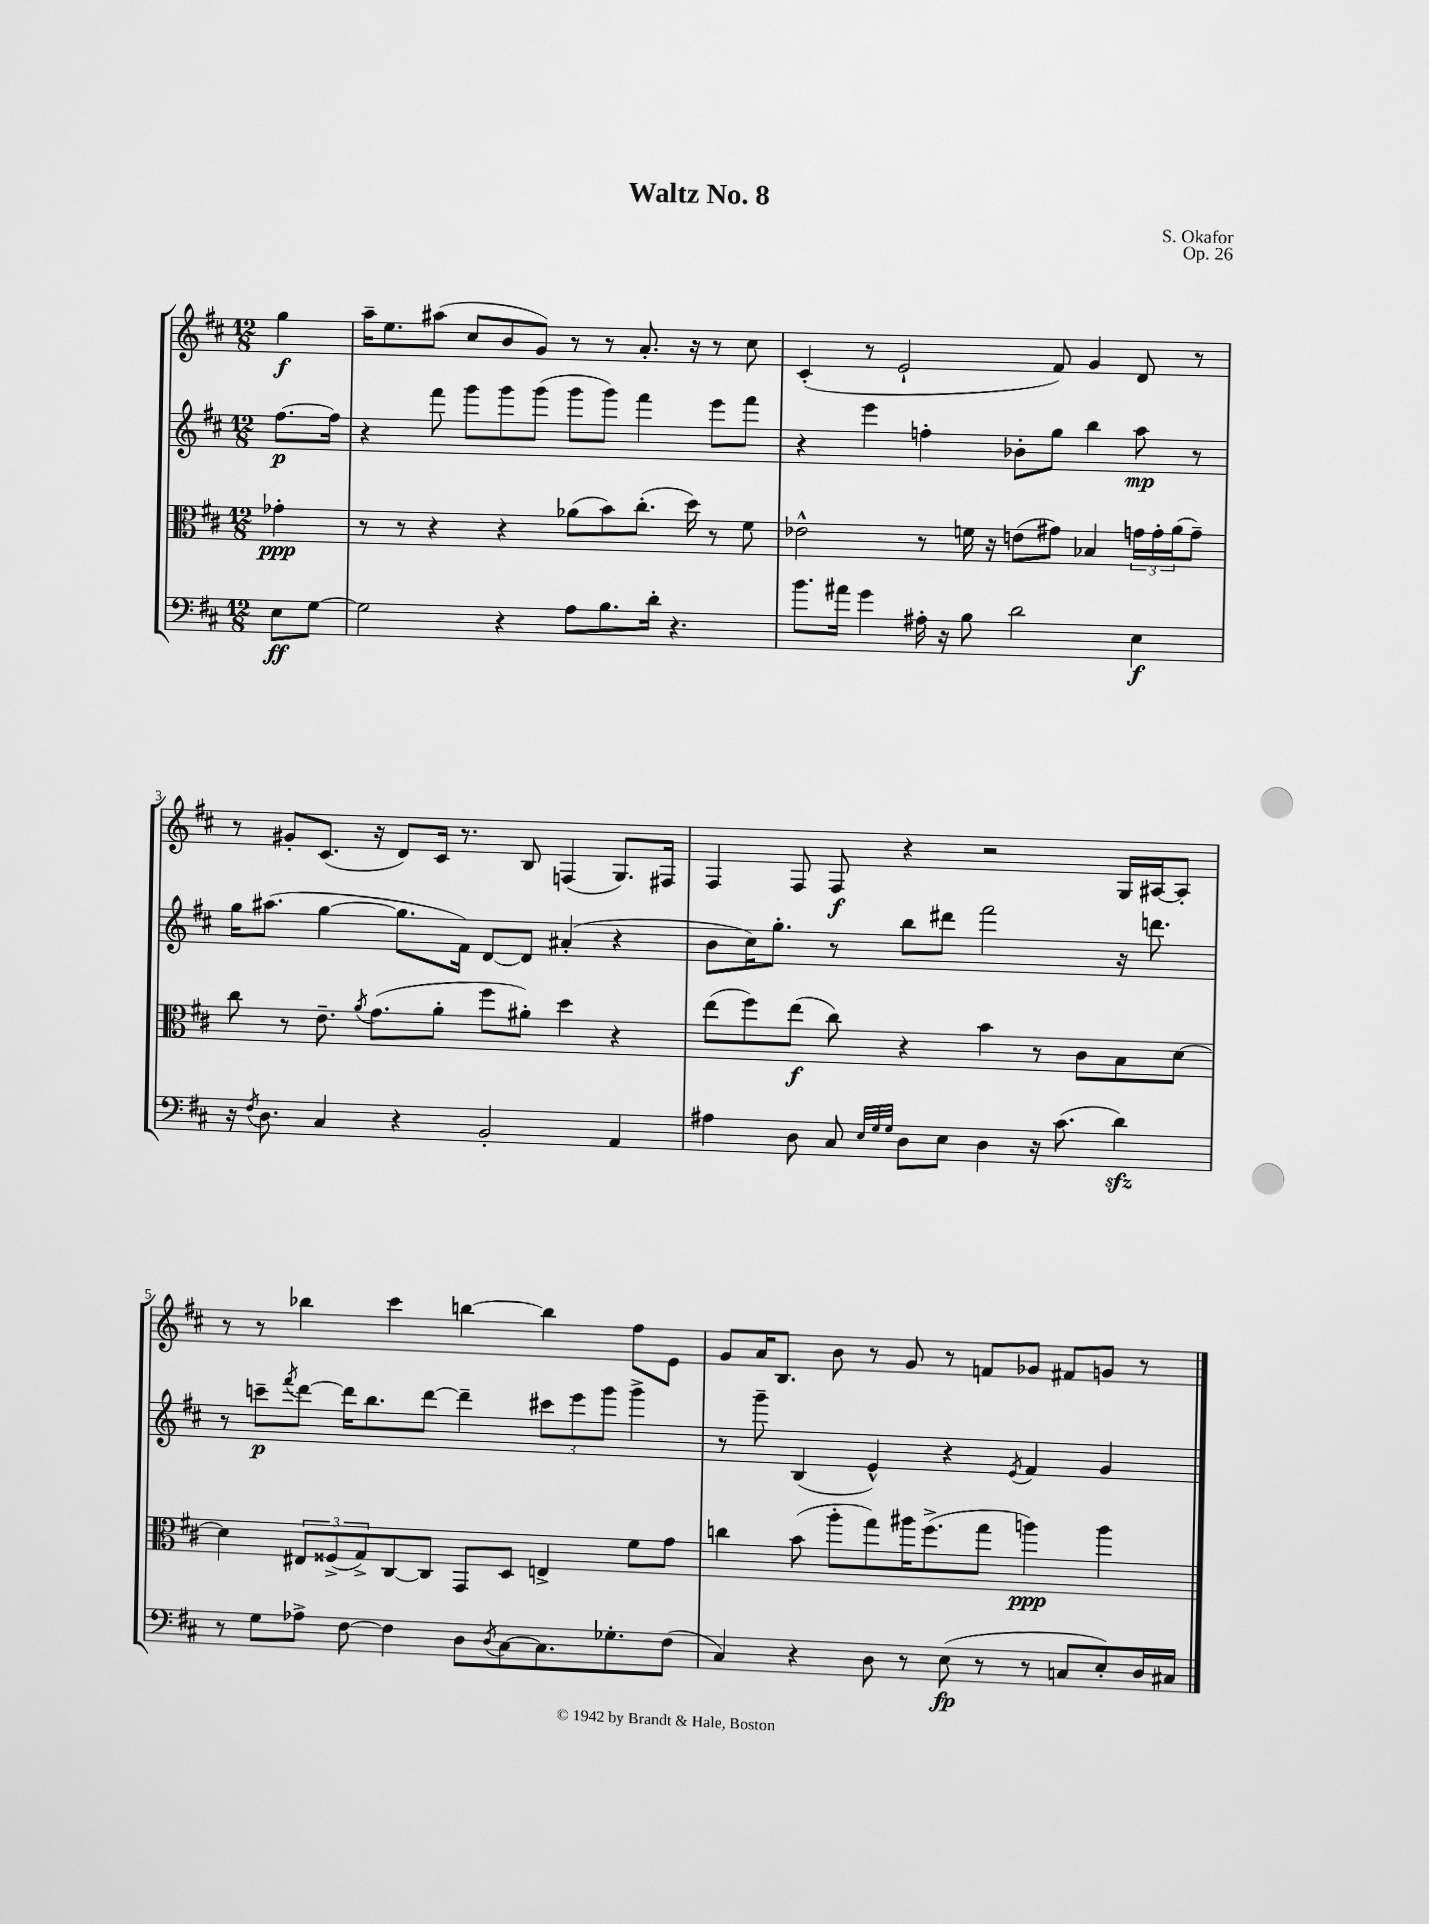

**kern	**dynam	**kern	**dynam	**kern	**dynam	**kern	**dynam
*part4	*part4	*part3	*part3	*part2	*part2	*part1	*part1
*staff4	*staff4	*staff3	*staff3	*staff2	*staff2	*staff1	*staff1
*clefF4	*	*clefC3	*	*clefG2	*	*clefG2	*
*k[f#c#]	*	*k[f#c#]	*	*k[f#c#]	*	*k[f#c#]	*
*M12/8	*	*M12/8	*	*M12/8	*	*M12/8	*
=	=	=	=	=	=	=	=
8E\L	ff	4g-X'\	ppp	[8.ff#\L	p	4gg\	f
[8G\J	.	.	.	.	.	.	.
.	.	.	.	16ff#\Jk]	.	.	.
=1	=1	=1	=1	=1	=1	=1	=1
2G\]	.	8r	.	4r	.	16aa~\KL	.
.	.	.	.	.	.	8.ee\	.
.	.	8r	.	.	.	.	.
.	.	4r	.	8fff#\	.	(8aa#X\J	.
.	.	.	.	8ggg\L	.	8cc#/L	.
4r	.	4r	.	8ggg\	.	8b/	.
.	.	.	.	(8ggg\J	.	8g/J)	.
8A\L	.	(8a-X\L	.	8ggg\L	.	8r	.
8.B\	.	8b\)	.	8ggg\J)	.	8r	.
.	.	(8.cc#'\J	.	4fff#\	.	8.a'/	.
16d'\Jk	.	.	.	.	.	.	.
4.r	.	.	.	.	.	.	.
.	.	16dd\)	.	.	.	16r	.
.	.	8r	.	8eee\L	.	8r	.
.	.	8f#\	.	8fff#\J	.	8cc#\	.
=2	=2	=2	=2	=2	=2	=2	=2
8.b\L	.	2e-X^^\	.	4r	.	(4c#'/	.
16a#X\Jk	.	.	.	.	.	.	.
4g\	.	.	.	4eee\	.	8r	.
.	.	.	.	.	.	2e`/	.
16A#X'\	.	8r	.	4ffn'\	.	.	.
16r	.	.	.	.	.	.	.
8B\	.	16fn\	.	.	.	.	.
.	.	16r	.	.	.	.	.
2d\	.	(8en\L	.	8b-X'\L	.	.	.
.	.	8g#X\J)	.	8gg\J	.	8f#/)	.
.	.	4B-X/	.	4bb\	.	4g/	.
4E\	f	24gn\LL	.	8aa\	mp	8d/	.
.	.	24g'\	.	.	.	.	.
.	.	(24a\J	.	.	.	.	.
.	.	8g~\J)	.	8r	.	8r	.
!!LO:LB:g=z
=3	=3	=3	=3	=3	=3	=3	=3
16r	.	8cc#\	.	16gg\KL	.	8r	.
8qF#/	.	.	.	.	.	.	.
8.D\	.	.	.	(8.aa#X\J	.	.	.
.	.	8r	.	.	.	8g#X'/L	.
4C#/	.	8.e~\	.	[4gg\	.	(8.c#/J	.
.	.	8qa/	.	.	.	.	.
.	.	(8.g\L	.	.	.	16r	.
4r	.	.	.	8.gg\L]	.	8d/L)	.
.	.	8a'\J	.	.	.	16c#/Jk	.
.	.	.	.	16f#\Jk)	.	8.r	.
2BB'/	.	8ff#\L	.	[8d/L	.	.	.
.	.	8a#X'\J)	.	8d/J]	.	8B/	.
.	.	4dd\	.	(4a#X'/	.	(4Fn/	.
4AA/	.	4r	.	4r	.	8.G/L)	.
.	.	.	.	.	.	16F#X/Jk	.
=4	=4	=4	=4	=4	=4	=4	=4
4A#X\	.	(8ee\L	.	8b\L	.	4F#/	.
.	.	8ff#\)	.	16cc#\K)	.	.	.
.	.	.	.	8.gg'\J	.	.	.
8D\	.	(8ee\J	f	.	.	8F#/	.
8C#/	.	8cc#\)	.	8r	.	8F#/	f
32qqE/LLL	.	.	.	.	.	.	.
32qqG/	.	.	.	.	.	.	.
32qqG/JJJ	.	.	.	.	.	.	.
8D\L	.	4r	.	8bb\L	.	4r	.
8E\J	.	.	.	8ddd#X\J	.	.	.
4D\	.	4b\	.	2fff#\	.	2r	.
16r	.	8r	.	.	.	.	.
(8.c#\	.	.	.	.	.	.	.
.	.	8c#\L	.	.	.	.	.
4dzz\)	.	8B\	.	16r	.	16G/LL	.
.	.	.	.	8.dddn\	.	[16A#X/J	.
.	.	[8d\J	.	.	.	8A#'/J]	.
!!LO:LB:g=z
=5	=5	=5	=5	=5	=5	=5	=5
8r	.	4d\]	.	8r	.	8r	.
8G\L	.	.	.	8cccn~\L	p	8r	.
.	.	.	.	8qfff#/	.	.	.
8A-X^\J	.	12E#X/L	.	[8ddd\J	.	4bb-X\	.
.	.	(12F##X^/	.	.	.	.	.
[8F#\	.	.	.	16ddd\KL]	.	.	.
.	.	12G^/)	.	.	.	.	.
.	.	.	.	8.bb\	.	.	.
4F#\]	.	[8C#/	.	.	.	4ccc#\	.
.	.	8C#/J]	.	[8ddd\J	.	.	.
8D\L	.	8GG/L	.	4ddd~\]	.	[4bbn\	.
8qD/	.	.	.	.	.	.	.
[8C#\	.	8D/J	.	.	.	.	.
8.C#\]	.	4En^/	.	12ccc#X\L	.	4bb\]	.
.	.	.	.	12eee\	.	.	.
.	.	.	.	12ggg\J	.	.	.
8.G-X'\	.	.	.	.	.	.	.
.	.	8f#\L	.	4ggg^\	.	8ff#\L	.
(8F#\J	.	8g\J	.	.	.	8e\J	.
=6	=6	=6	=6	=6	=6	=6	=6
4C#/)	.	4ccn\	.	8r	.	8g/L	.
.	.	.	.	8ggg~\	.	16a/K	.
.	.	.	.	.	.	8.B/J	.
4r	.	(8b\	.	(4B/	.	.	.
.	.	8aa'\L	.	.	.	8b\	.
8D\	.	8gg\)	.	4e^^/)	.	8r	.
8r	.	16aa#X\K	.	.	.	8g/	.
.	.	(8.ff#^\	.	.	.	.	.
(8E\	fp	.	.	4r	.	8r	.
8r	.	8gg\J	.	.	.	8fn/L	.
.	.	.	.	8qe/	.	.	.
8r	.	4aan\)	ppp	4f#/	.	8g-X/J	.
8Cn/L	.	.	.	.	.	8f#X/L	.
8E'/)	.	4aa\	.	4g/	.	8gn/J	.
16D/L	.	.	.	.	.	8r	.
16C#X/JJ	.	.	.	.	.	.	.
==	==	==	==	==	==	==	==
*-	*-	*-	*-	*-	*-	*-	*-
